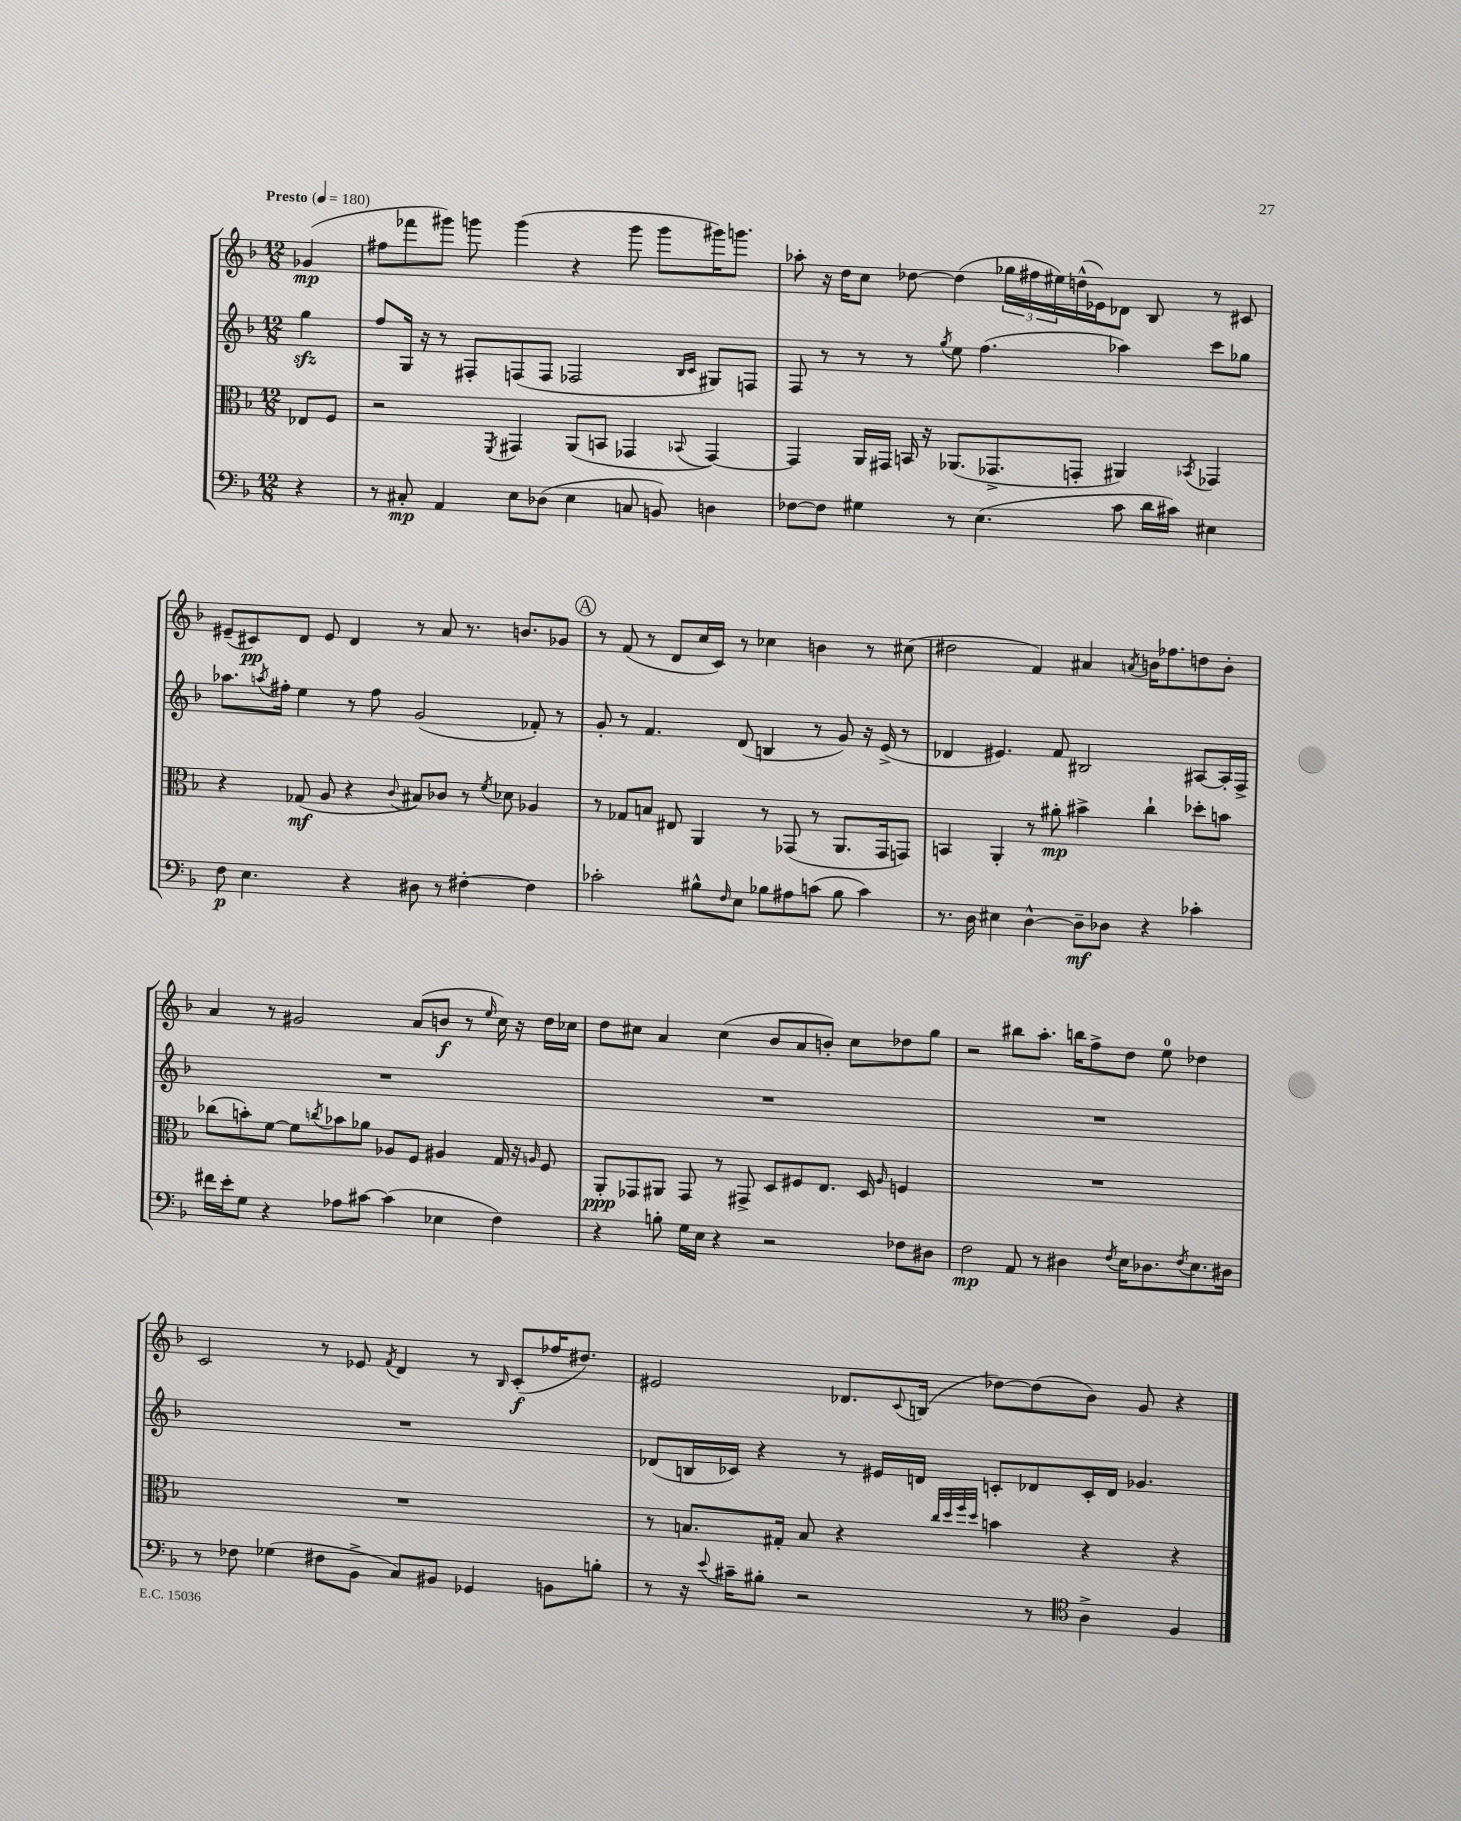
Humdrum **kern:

**kern	**dynam	**kern	**dynam	**kern	**kern	**dynam
*part4	*part4	*part3	*part3	*part2	*part1	*part1
*staff4	*staff4	*staff3	*staff3	*staff2	*staff1	*staff1
*clefF4	*	*clefC3	*	*clefG2	*clefG2	*
*k[b-]	*	*k[b-]	*	*k[b-]	*k[b-]	*
*M12/8	*	*M12/8	*	*M12/8	*M12/8	*
*MM180	*	*MM180	*	*MM180	*MM180	*
=	=	=	=	=	=	=
!	!	!	!	!	!LO:TX:a:B:t=Presto	!
4r	.	8E-X/L	.	4ggzz\	(4g-X/	mp
.	.	8F/J	.	.	.	.
=1	=1	=1	=1	=1	=1	=1
8r	.	2r	.	8ff/L	8ff#X\L	.
8C#X'/	mp	.	.	16G/Jk	8fff-X\	.
.	.	.	.	16r	.	.
4AA/	.	.	.	8r	8ggg#X\J)	.
.	.	.	.	8F#X'/L	8gggn\	.
.	.	8qFF/	.	.	.	.
8E\L	.	4GG#X/	.	(8Fn/	(4ggg\	.
(8D-X\J	.	.	.	8F/J	.	.
4E\	.	(8AA/L	.	2F-X/	4r	.
.	.	8BBn/J	.	.	.	.
8Cn/	.	4GG-X/	.	.	8ggg\	.
8BBn/)	.	.	.	.	8ggg\L	.
.	.	.	.	16qqB-/LL	.	.
.	.	8qqBB-X/	.	16qqc/JJ	.	.
4Dn\	.	[4GG-/)	.	8G#X/L)	16ggg#X\K)	.
.	.	.	.	.	8.gggn\J	.
.	.	.	.	8Fn/J	.	.
=2	=2	=2	=2	=2	=2	=2
[8F-X\L	.	4GG-/]	.	8F/	8aa-X'\	.
8F-\J]	.	.	.	8r	16r	.
.	.	.	.	.	16dd\KL	.
4G#X\	.	16AA/LL	.	8r	8cc\J	.
.	.	16GG#X/JJ	.	.	.	.
.	.	16BBn/	.	8r	[8dd-X\	.
.	.	16r	.	.	.	.
.	.	.	.	8qgg/	.	.
8r	.	(8.AA-X/L	.	8ee\	(4dd-\]	.
(4.E\	.	.	.	(4.ff\	.	.
.	.	8.GG-X^/	.	.	.	.
.	.	.	.	.	24gg-X\LL	.
.	.	.	.	.	24ff#X\	.
.	.	.	.	.	24ee#X\)	.
.	.	8GGn'/J	.	.	(16ddn^^\	.
.	.	.	.	.	16e-X\J)	.
8c\	.	4AA#X/)	.	4aa-X\)	8d-X\J	.
16d\LL	.	.	.	.	8B-/	.
16c#X\JJ)	.	.	.	.	.	.
.	.	8qBB-X/	.	.	.	.
4E#X\	.	4GG-X/	.	8ccc\L	8r	.
.	.	.	.	8gg-X\J	8c#X/	.
!!LO:LB:g=z
=3	=3	=3	=3	=3	=3	=3
8F\	p	4r	.	8.aa-X\L	(8e#X~/L	.
4.E\	.	.	.	.	8c#X/)	pp
.	.	.	.	8qaan/	.	.
.	.	.	.	16ff#X'\Jk	.	.
.	.	(8G-X/	mf	4ee\	8d/J	.
.	.	8A/	.	.	8e#/	.
4r	.	4r	.	8r	4d/	.
.	.	.	.	8ff#\	.	.
.	.	8qqc/	.	.	.	.
8D#X\	.	8B#X/L)	.	(2g/	8r	.
8r	.	8c-X/J	.	.	8a/	.
[4F#X'\	.	8r	.	.	8.r	.
.	.	8qf/	.	.	.	.
.	.	8d-X\	.	.	.	.
.	.	.	.	.	8.bn/L	.
4F#\]	.	4A-X/	.	8f-X'/)	.	.
.	.	.	.	8r	8g-X/J	.
!!LO:REH:place=s1:t=A
=4	=4	=4	=4	=4	=4	=4
2c-X'\	.	8r	.	8g'/	8r	.
.	.	8G-X/L	.	8r	(8f/	.
.	.	8Bn/J	.	4.f/	8r	.
.	.	8E#X/	.	.	8d/L	.
8B#X^^\L	.	4AA/	.	.	16cc/L	.
.	.	.	.	.	16c/JJ)	.
16qqF/	.	.	.	.	.	.
8E\J	.	.	.	(8d/	8r	.
8B-X\L	.	8r	.	4Bn/	4cc-X\	.
8A#X\	.	(8GG-X/	.	.	.	.
(8cn\J	.	8r	.	8r	4bn\	.
8B-\	.	8.AA/L	.	8g/)	.	.
4c\)	.	.	.	16r	8r	.
.	.	16GG-/k	.	(16e^/	.	.
.	.	8GGn/J)	.	8r	(8cc#X\	.
=5	=5	=5	=5	=5	=5	=5
8.r	.	4BBn/	.	4d-X/	2dd#X\	.
16D\	.	.	.	.	.	.
4E#X\	.	4AA'/	.	4.e#X/)	.	.
[4D^^\	.	8r	.	.	4f/)	.
.	.	8a#X'\	mp	8f/	.	.
8D~\L]	mf	4b#X^\	.	2B#X/	4a#X/	.
8D-X\J	.	.	.	.	.	.
.	.	.	.	.	8qan/	.
4r	.	4cc`\	.	.	16bn\KL	.
.	.	.	.	.	8.ff-X\	.
4c-X'\	.	8dd-X'\L	.	[8A#X/L	8ddn\	.
.	.	8bn\J	.	16A#'/L]	8b'\J	.
.	.	.	.	16F^/JJ	.	.
!!LO:LB:g=z
=6	=6	=6	=6	=6	=6	=6
16f#X\LL	.	(8cc-X\L	.	1.r	4a/	.
16e'\J	.	.	.	.	.	.
8G\J	.	8bn'\)	.	.	.	.
4r	.	[8f\J	.	.	8r	.
.	.	8f\L]	.	.	2g#X/	.
.	.	8qccn/	.	.	.	.
8A-X\L	.	8b-X\	.	.	.	.
[8c#X\J	.	8a-X\J	.	.	.	.
(4c#\]	.	8A-X/L	.	.	.	.
.	.	8F/J	.	.	(8a/L	.
4E-X\	.	4A#X/	.	.	8bn/J	f
.	.	.	.	.	8r	.
.	.	.	.	.	16qqee/	.
4F\)	.	16G/	.	.	16cc\)	.
.	.	16r	.	.	16r	.
.	.	16qqAn/	.	.	.	.
.	.	8F/	.	.	16dd\LL	.
.	.	.	.	.	16cc-X\JJ	.
=7	=7	=7	=7	=7	=7	=7
4r	.	8AA'/L	ppp	1.r	8dd\L	.
.	.	8GG-X/	.	.	8cc#X\J	.
8Bn'\	.	8AA#X/J	.	.	4a/	.
16G\LL	.	8GG-/	.	.	.	.
16E\JJ	.	.	.	.	.	.
4r	.	8r	.	.	(4cc#\	.
.	.	8GG#X^/	.	.	.	.
2r	.	8D/L	.	.	8b-/L	.
.	.	8F#X/	.	.	8a/	.
.	.	8.E/J	.	.	8bn'/J)	.
.	.	.	.	.	8cc#\L	.
.	.	16D/	.	.	.	.
.	.	16qqA/	.	.	.	.
8F-X\L	.	4Fn/	.	.	8dd-X\	.
8D#X\J	.	.	.	.	8gg\J	.
=8	=8	=8	=8	=8	=8	=8
2F\	mp	1.r	.	1.r	2r	.
8AA/	.	.	.	.	8bb#X\L	.
8r	.	.	.	.	8.aa'\J	.
4D#X\	.	.	.	.	.	.
.	.	.	.	.	16bbn\KL	.
.	.	.	.	.	8ff^\	.
8qF/	.	.	.	.	.	.
16E\KL	.	.	.	.	8dd\J	.
8.D-X\	.	.	.	.	.	.
.	.	.	.	.	8ee\	.
8qF/	.	.	.	.	.	.
8.E\	.	.	.	.	4dd-X\	.
16D#X\Jk	.	.	.	.	.	.
!!LO:LB:g=z
=9	=9	=9	=9	=9	=9	=9
8r	.	1.r	.	1.r	2c/	.
8F-X\	.	.	.	.	.	.
(4G-X\	.	.	.	.	.	.
8F#X\L	.	.	.	.	8r	.
8BB-^\J	.	.	.	.	8e-X/	.
.	.	.	.	.	8qf/	.
8C/L)	.	.	.	.	4d/	.
8BB#X/J	.	.	.	.	.	.
4GG-X/	.	.	.	.	8r	.
.	.	.	.	.	16qqB-/	.
.	.	.	.	.	(8c'/L	f
8BBn\L	.	.	.	.	16ff-X/K	.
.	.	.	.	.	8.dd#X/J)	.
8Bn'\J	.	.	.	.	.	.
=10	=10	=10	=10	=10	=10	=10
8r	.	8r	.	(8d-X/L	2e#X/	.
16r	.	8.Bn/L	.	16Bn/L	.	.
8qqe/	.	.	.	.	.	.
16c#X~\KL	.	.	.	16c-X/JJ)	.	.
8B#X'\J	.	.	.	4r	.	.
.	.	16G#X'/Jk	.	.	.	.
2r	.	8B/	.	.	.	.
.	.	4r	.	8r	8.d-X/L	.
.	.	.	.	16e#X/LL	.	.
.	.	.	.	.	8qqc/	.
.	.	.	.	16dn/JJ	(16Bn/Jk	.
.	.	32qqcc/LLL	.	.	.	.
.	.	32qqdd/	.	.	.	.
.	.	32qqff/	.	.	.	.
.	.	32qqdd/JJJ	.	.	.	.
.	.	4bn\	.	8cn'/L	[8dd-X\L)	.
8r	.	.	.	8d-X/	(8dd-\]	.
*clefC4	*	*	*	*	*	*
4A^\	.	4r	.	16c'/L	8b-\J)	.
.	.	.	.	16d-/JJ	.	.
.	.	.	.	4.g-X/	8g/	.
4F/	.	4r	.	.	4r	.
==	==	==	==	==	==	==
*-	*-	*-	*-	*-	*-	*-
